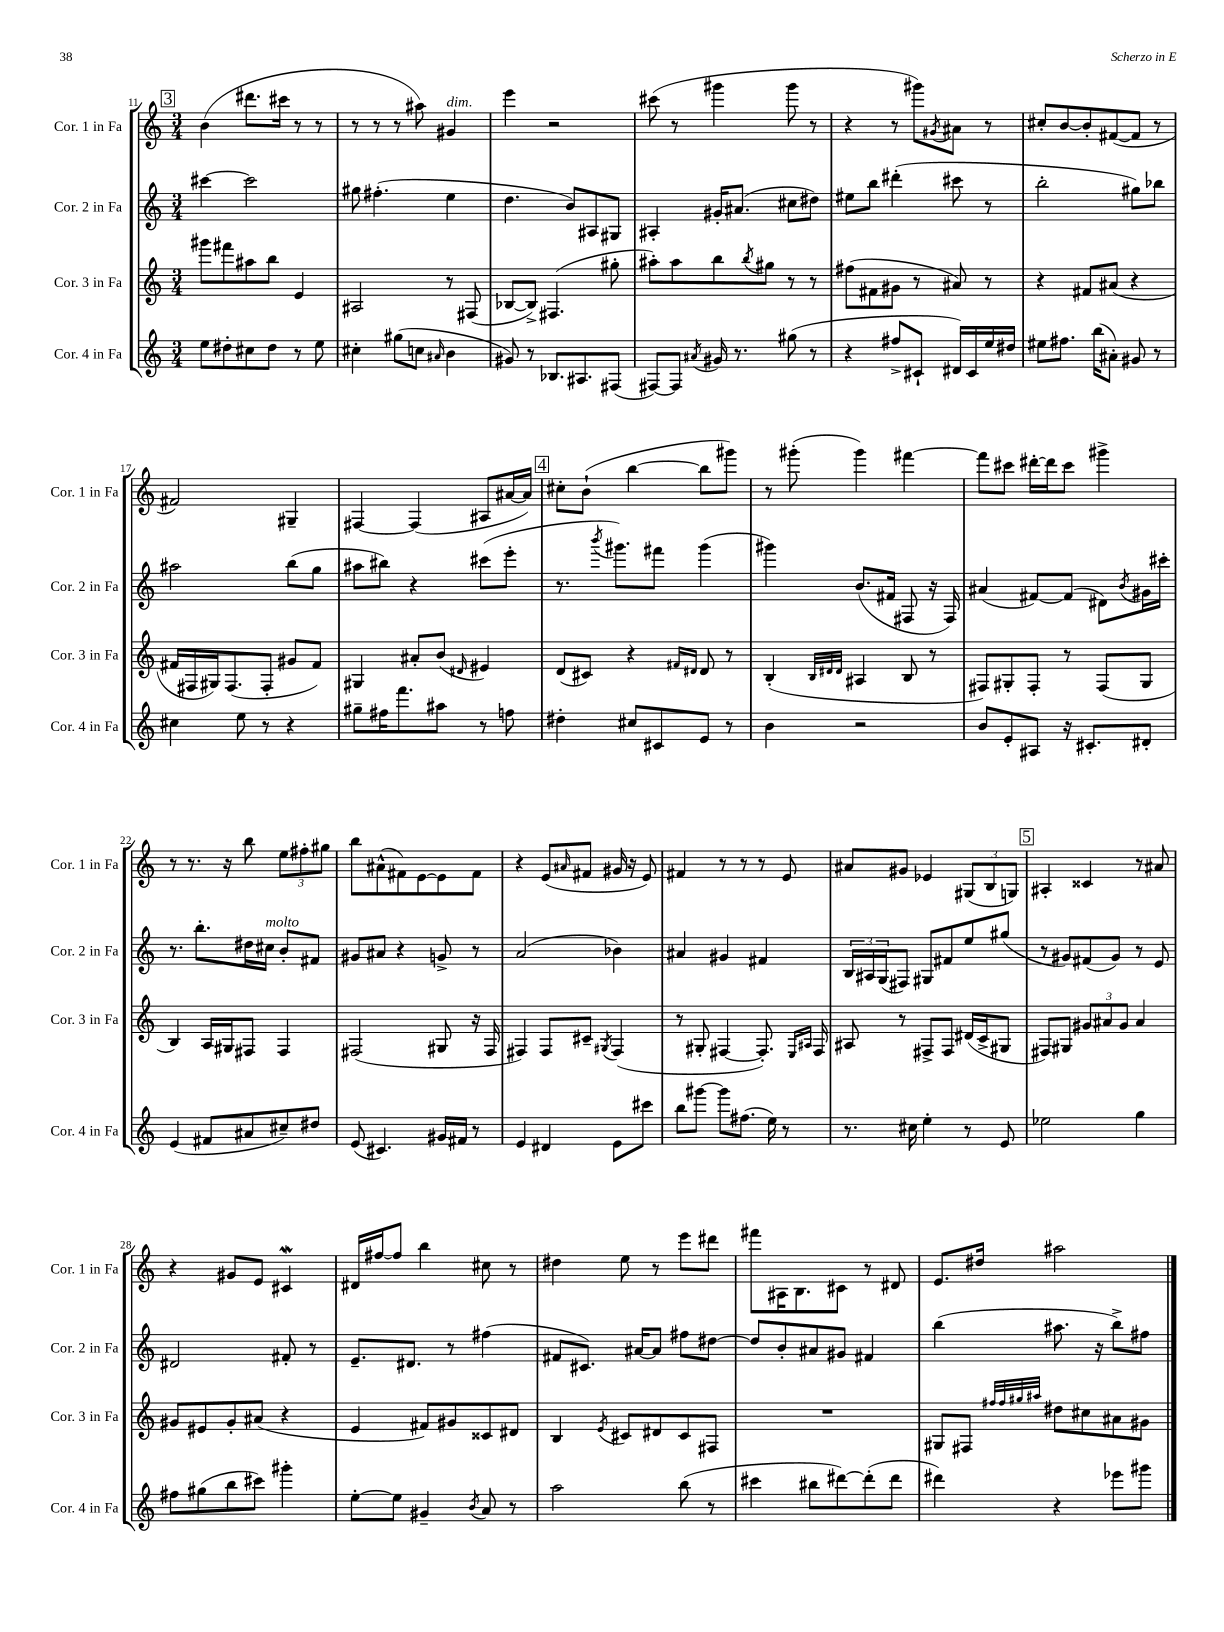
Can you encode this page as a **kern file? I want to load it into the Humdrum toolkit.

**kern	**kern	**kern	**kern
*staff4	*staff3	*staff2	*staff1
*clefG2	*clefG2	*clefG2	*clefG2
*k[]	*k[]	*k[]	*k[]
*M3/4	*M3/4	*M3/4	*M3/4
8ee\L	8ggg#\L	[4ccc#\	(4b\
8dd#'\	8fff#\	.	.
8cc#\	8aa#\	2ccc#\]	8.ddd#\L
8dd#\J	8bb\J	.	.
.	.	.	16ccc#\Jk
8r	4e/	.	8r
8ee\	.	.	8r
=	=	=	=
4cc#'\	2A#/	8gg#\	8r
.	.	(4.ff#'\	8r
(8gg#\L	.	.	8r
8cc\J	.	.	8aa#\)
16qqa#/	.	.	.
4b\	8r	4ee\	4g#/
.	(8F#/	.	.
=	=	=	=
8g#/)	[8B-/L	4.dd\	4eee\
8r	8B-^/]J)	.	.
8.B-/L	(4.F#/	.	2r
.	.	8b/L)	.
8.A#/	.	.	.
.	.	8A#/	.
(8F#/J	8gg#'\	8G#/J	.
=	=	=	=
[8F#/L)	8aa#'\L)	4A#'/	(8ccc#\
8F#/]J	8aa#\	.	8r
8qa#/	.	.	.
16g#/	8bb\	16g#'/LK	4ggg#\
8.r	.	(8.a#/J	.
.	8qbb/	.	.
.	8gg#\J	.	.
(8gg#\	8r	8cc#\L	8ggg#\
8r	8r	8dd#\J)	8r
=	=	=	=
4r	(8ff#\L	8ee#\L	4r
.	8f#\	8bb\J	.
8ff#^/L	8g#\J	(4ddd#'\	8r
8c#`/J	8r	.	8ggg#\L)
.	.	.	8qg#/
16d#/LL)	8a#/)	8ccc#\	8a#\J
16c#/	.	.	.
16ee/	8r	8r	8r
16dd#/JJ	.	.	.
=	=	=	=
8ee#\L	4r	2bb'\	8cc#'/L
8.ff#\J	.	.	[8b/
.	8f#/L	.	8b'/]
(16bb\LK	.	.	.
8a#'\J)	(8a#/J	.	([8f#/
8g#/	4r	8gg#\L)	8f#/]J
8r	.	8bb-\J	8r
=	=	=	=
4cc#\	16f#/LL	2aa#\	2f#/)
.	16F#/	.	.
.	16G#/J)	.	.
.	(8.F#/	.	.
8ee\	.	.	.
8r	8F#'/J	.	.
4r	8g#/L	(8bb\L	4G#~/
.	8f#/J)	8gg\J	.
=	=	=	=
8gg#~\L	4G#/	8aa#\L	[4F#/
16ff#\K	.	8bb#\J)	.
8.fff\	.	.	.
.	8a#'/L	4r	(4F#/]
8aa#\J	(8b/J	.	.
.	16qqd#/	.	.
8r	4e#/)	(8ccc#\L	8A#/L
8ff\	.	8eee'\J	[16a#/L
.	.	.	16a#/]JJ)
=	=	=	=
4dd#'\	(8d/L	8.r	8cc#'\L
.	8c#/J)	.	(8b`\J
.	.	8qbbb/	.
.	.	8.ggg#\L)	.
8cc#/L	4r	.	[4bb\
8c#/	.	8fff#\J	.
.	16qqf#/LL	.	.
.	16qqd#/JJ	.	.
8e/J	8d#/	(4ggg#\	8bb\]L
8r	8r	.	8ggg#\J)
=	=	=	=
4b\	(4B'/	4ggg#\)	8r
.	.	.	(8ggg#'\
.	32qqB/LLL	.	.
.	32qqd#/	.	.
.	32qqd#/JJJ	.	.
2r	4A#/	(8.b/L	4ggg#\)
.	.	16f#/Jk	.
.	8B/	8F#/	[4fff#\
.	8r	16r	.
.	.	16F#/)	.
=	=	=	=
8b/L	8F#/L)	(4a#/	8fff#\]L
8e'/	8G#'/	.	8ccc#\J
8A#/J	8F#'/J	[8f#/L)	[16ddd#'\LL
.	.	.	16ddd#\]J
16r	8r	(8f#/]J	8ccc#\J
8.c#'/L	.	.	.
.	(8F#/L	8d#\L)	4ggg#^\
.	.	8qb/	.
8d#'/J	8G#/J	16g#\L	.
.	.	16ccc#'\JJ	.
=	=	=	=
(4e/	4B/)	8.r	8r
.	.	.	8.r
.	.	8.bb'\L	.
8f#/L	16A/LL	.	.
.	16G#/J	.	16r
8a#/	8F#/J	16dd#\L	8bb\
.	.	16cc#\JJ	.
8cc#~/)	4F#/	8b'/L	12ee\L
.	.	.	12ff#'\
8dd#/J	.	8f#/J	.
.	.	.	12gg#\J
=	=	=	=
(8e/	(2F#/	8g#/L	8bb\L
4.c#/)	.	8a#/J	(8a#^^\
.	.	4r	8f#\)
.	.	.	[8e\
16g#/LL	8G#/	8g^/	8e\]
16f#/JJ	.	.	.
8r	16r	8r	8f#\J
.	16F#/	.	.
=	=	=	=
4e/	4F#/)	(2a/	4r
4d#/	8F#/L	.	(8e/L
.	.	.	16qqa#/
.	8c#~/J	.	8f#/J
.	8qG#/	.	.
8e\L	(4F#/	4b-\)	16g#/
.	.	.	16r
8ccc#\J	.	.	8e/)
=	=	=	=
8bb\L	8r	4a#/	4f#/
[8ggg#\J	8G#'/	.	.
8ggg#\]L	[4F#/	4g#/	8r
(8.ff#\J	.	.	8r
.	8.F#'/])	4f#/	8r
16ee\)	.	.	.
8r	.	.	8e/
.	16qqE/LL	.	.
.	16qqA#/JJ	.	.
.	16F#/	.	.
=	=	=	=
8.r	8A#/	24B/LL	8a#/L
.	.	24A#/	.
.	.	(24G/J	.
.	8r	8F#/J)	8g#/J
16cc#\	.	.	.
4ee'\	8F#^/L	8G#/L	4e-/
.	8F#/J	8f#/	.
8r	(16d#/LL	8ee/	(12G#/L
.	16c^/J	.	.
.	.	.	12B/
8e/	8G#/J	(8gg#/J	.
.	.	.	12G/J)
=	=	=	=
2ee-\	8F#/L)	8r	4A#'/
.	8G#/J	8g#/L)	.
.	12g#/L	(8f#/	4c##/
.	12a#/	.	.
.	.	8g#/J)	.
.	12g#/J	.	.
4gg\	4a#/	8r	8r
.	.	8e/	8a#/
=	=	=	=
8ff#\L	8g#/L	2d#/	4r
(8gg#\	8e#/	.	.
8bb\	8g#'/	.	8g#/L
8ccc#\J)	(8a#/J	.	8e/J
4ggg#'\	4r	8f#'/	4c#/
.	.	8r	.
=	=	=	=
[8ee'\L	4e/	8.e~/L	16d#/LL
.	.	.	[16ff#/J
8ee\]J	.	.	8ff#/]J
.	.	8.d#/J	.
4g#~/	8f#/L)	.	4bb\
.	8g#/	8r	.
8qb/	.	.	.
8a/	8c##/	(4ff#\	8cc#\
8r	8d#/J	.	8r
=	=	=	=
2aa\	4B/	8f#/L	4dd#\
.	.	8.c#/J)	.
.	8qe/	.	.
.	8c#/L	.	8ee\
.	.	[16a#/LK	.
.	8d#/	8a#/]J	8r
(8bb\	8c#/	8ff#\L	8eee\L
8r	8F#/J	[8dd#\J	8ddd#\J
=	=	=	=
4ccc#\	2.r	8dd#/]L	8fff#\L
.	.	8b'/	16A#\K
.	.	.	8.B\
8bb#\L	.	8a#/	.
[8ddd#\)	.	8g#/J	8c#\J
(8ddd#'\]	.	4f#/	8r
8ddd#\J	.	.	8d#/
=	=	=	=
4ddd#\)	8G#/L	(4bb\	8.e/L
.	8F#/J	.	.
.	.	.	16dd#/Jk
.	32qqff#/LLL	.	.
.	32qqff#/	.	.
.	32qqgg#/	.	.
.	32qqaa#/JJJ	.	.
4r	8dd#\L	8.aa#\	2aa#\
.	8cc#\	.	.
.	.	16r	.
8eee-\L	8a#\	8bb^\L)	.
8ggg#\J	8g#\J	8ff#\J	.
==	==	==	==
*-	*-	*-	*-
